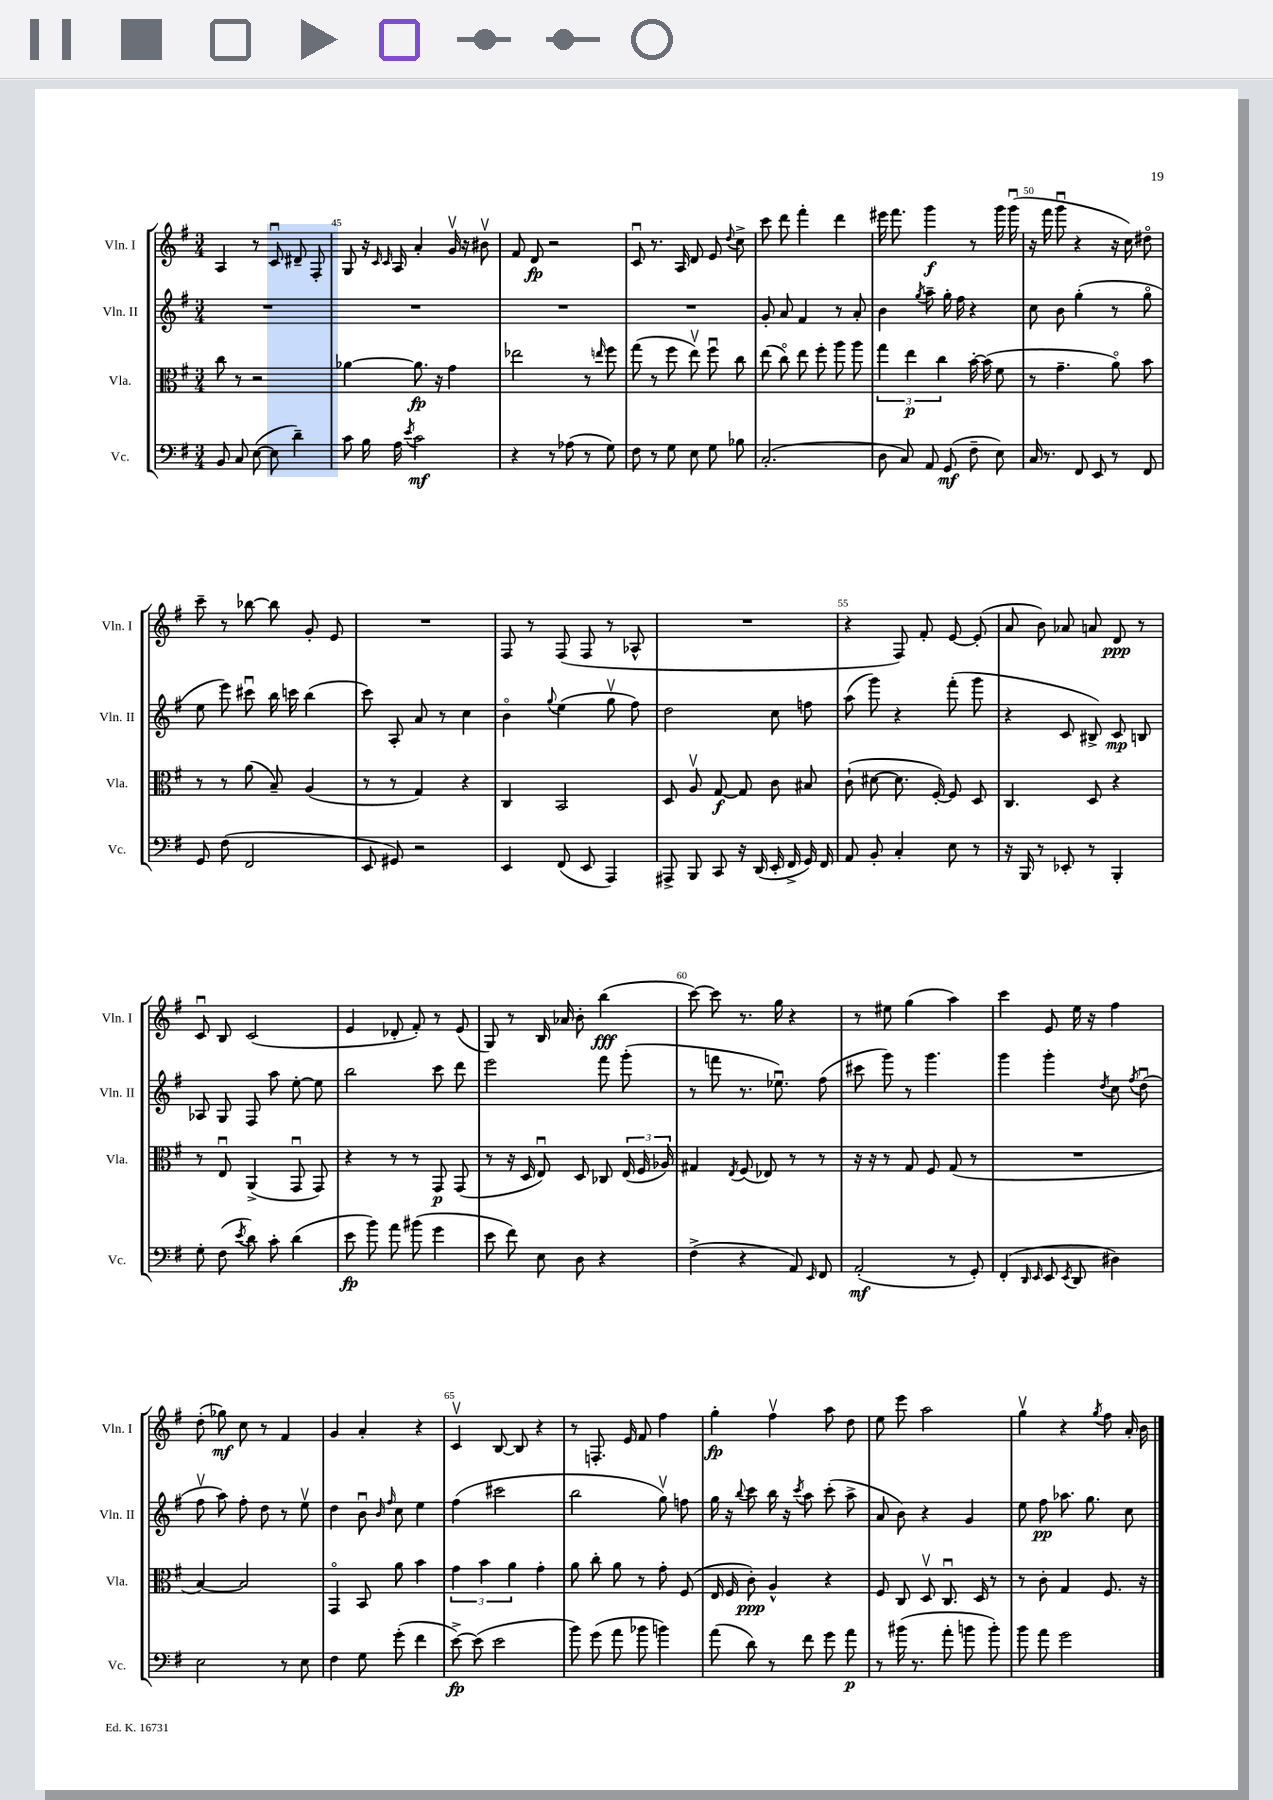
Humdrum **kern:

**kern	**dynam	**kern	**dynam	**kern	**dynam	**kern	**dynam
*part4	*part4	*part3	*part3	*part2	*part2	*part1	*part1
*staff4	*staff4	*staff3	*staff3	*staff2	*staff2	*staff1	*staff1
*I"Vc.	*	*I"Vla.	*	*I"Vln. II	*	*I"Vln. I	*
*I'Vc.	*	*I'Vla.	*	*I'Vln. II	*	*I'Vln. I	*
*clefF4	*	*clefC3	*	*clefG2	*	*clefG2	*
*k[f#]	*	*k[f#]	*	*k[f#]	*	*k[f#]	*
*M3/4	*	*M3/4	*	*M3/4	*	*M3/4	*
=44	=44	=44	=44	=44	=44	=44	=44
8BB/	.	8cc\	.	2.r	.	4A/	.
8C/	.	8r	.	.	.	.	.
([8E\	.	2r	.	.	.	8r	.
8E\]	.	.	.	.	.	8cu/	.
4d~\)	.	.	.	.	.	8d#X~/	.
.	.	.	.	.	.	8F#'/	.
=45	=45	=45	=45	=45	=45	=45	=45
8c\	.	[4a-X\	.	2.r	.	8G/	.
16B\	.	.	.	.	.	16r	.
.	.	.	.	.	.	16qqc/	.
.	.	.	.	.	.	16qqc/	.
16A\	.	.	.	.	.	16A/	.
8qe/	.	.	.	.	.	.	.
2c\	mf	8.a-\]	fp	.	.	4a'/	.
.	.	16r	.	.	.	.	.
.	.	4g\	.	.	.	16gv/	.
.	.	.	.	.	.	16r	.
.	.	.	.	.	.	8b#Xv\	.
=46	=46	=46	=46	=46	=46	=46	=46
4r	.	2ee-X\	.	2.r	.	8f#/	.
.	.	.	.	.	.	8d/	fp
8r	.	.	.	.	.	2r	.
(8A-X\	.	.	.	.	.	.	.
8r	.	8r	.	.	.	.	.
.	.	16qqeen/	.	.	.	.	.
8G\)	.	8ff#\	.	.	.	.	.
=47	=47	=47	=47	=47	=47	=47	=47
8F#\	.	(8gg\	.	2.r	.	8cu/	.
8r	.	8r	.	.	.	8.r	.
8G\	.	8ff#\	.	.	.	.	.
.	.	.	.	.	.	16A/	.
8E\	.	8eev\)	.	.	.	8d/	.
8G\	.	8ff#u\	.	.	.	8e/	.
.	.	.	.	.	.	8qqdd/	.
8B-X\	.	8cc\	.	.	.	8cc^\	.
=48	=48	=48	=48	=48	=48	=48	=48
(2.C'/	.	(8ee\	.	8g'/	.	8ccc\	.
.	.	8cc\)	.	8a/	.	8ddd\	.
.	.	8ee\	.	4f#/	.	4fff#'\	.
.	.	8ff#'\	.	.	.	.	.
.	.	8aa\	.	8r	.	4ddd\	.
.	.	8aa\	.	8a'/	.	.	.
=49	=49	=49	=49	=49	=49	=49	=49
8D\	.	6gg\	.	4b\	.	16eee#X\	.
.	.	.	.	.	.	8.fff#\	.
8C/)	.	.	.	.	.	.	.
.	.	6ee\	p	.	.	.	.
.	.	.	.	8qgg/	.	.	.
8AA/	.	.	.	8aa~\	.	4ggg\	f
.	.	6cc\	.	.	.	.	.
(8GG/	mf	.	.	16gg'\	.	.	.
.	.	.	.	16ff#\	.	.	.
8F#~\	.	[16b'\	.	4r	.	8r	.
.	.	(16b\]	.	.	.	.	.
8E\)	.	8f#\	.	.	.	16ggg\	.
.	.	.	.	.	.	(16gggu\	.
=50	=50	=50	=50	=50	=50	=50	=50
16C/	.	8r	.	8cc\	.	16r	.
8.r	.	.	.	.	.	16fff#\	.
.	.	4.g~\	.	8b\	.	8gggu\	.
8FF#/	.	.	.	(4gg'\	.	4r	.
8EE/	.	.	.	.	.	.	.
8r	.	8a\)	.	8r	.	16r	.
.	.	.	.	.	.	16cc\)	.
8FF#/	.	8b\	.	8gg\	.	8dd#X\	.
!!LO:LB:g=z
=51	=51	=51	=51	=51	=51	=51	=51
8GG/	.	8r	.	8ee\	.	8ccc~\	.
(8F#\	.	8r	.	8eee\)	.	8r	.
2FF#/	.	(8a\	.	8ccc#Xu\	.	[8bb-X\	.
.	.	8B~/)	.	16bb\	.	8bb-\]	.
.	.	.	.	16cccn\	.	.	.
.	.	(4A/	.	(4bb\	.	8g'/	.
.	.	.	.	.	.	8e/	.
=52	=52	=52	=52	=52	=52	=52	=52
8EE/	.	8r	.	8ccc\)	.	2.r	.
8GG#X/)	.	8r	.	8A'/	.	.	.
2r	.	4G/)	.	8a/	.	.	.
.	.	.	.	8r	.	.	.
.	.	4r	.	4cc\	.	.	.
=53	=53	=53	=53	=53	=53	=53	=53
4EE/	.	4C/	.	4b\	.	8F#/	.
.	.	.	.	.	.	8r	.
.	.	.	.	8qqgg/	.	.	.
(8FF#/	.	2BB/	.	(4ee\	.	(8F#/	.
8EE/	.	.	.	.	.	8F#/	.
4AAA/)	.	.	.	8ggv\	.	8r	.
.	.	.	.	8ff#\)	.	8A-X^^/	.
=54	=54	=54	=54	=54	=54	=54	=54
8AAA#X^/	.	8D/	.	2dd\	.	2.r	.
8BBB/	.	8Av/	.	.	.	.	.
8CC/	.	[8G/	f	.	.	.	.
16r	.	8G/]	.	.	.	.	.
(16DD/	.	.	.	.	.	.	.
16EE'/	.	8c\	.	8cc\	.	.	.
16FF#^/	.	.	.	.	.	.	.
16GG/)	.	8B#X/	.	8ffn\	.	.	.
16FF#/	.	.	.	.	.	.	.
=55	=55	=55	=55	=55	=55	=55	=55
8AA/	.	(8c`\	.	(8aa\	.	4r	.
8BB'/	.	[8d#X\	.	8ggg\)	.	.	.
4C'/	.	8.d#\]	.	4r	.	8F#/)	.
.	.	.	.	.	.	8f#'/	.
.	.	[16F#'/)	.	.	.	.	.
8E\	.	8F#/]	.	(8fff#'\	.	[8e/	.
8r	.	8D/	.	8ggg\	.	(8e'/]	.
=56	=56	=56	=56	=56	=56	=56	=56
16r	.	4.C/	.	4r	.	8a/	.
16BBB/	.	.	.	.	.	.	.
8r	.	.	.	.	.	8b\)	.
8EE-X'/	.	.	.	8c/	.	8a-X/	.
8r	.	8D/	.	8B#X^/)	.	8an/	.
4BBB'/	.	4r	.	8c/	mp	8d/	ppp
.	.	.	.	8Bn/	.	8r	.
!!LO:LB:g=z
=57	=57	=57	=57	=57	=57	=57	=57
8G'\	.	8r	.	8A-X/	.	8cu/	.
(8F#\	.	8Eu/	.	8G/	.	8B/	.
8qe/	.	.	.	.	.	.	.
8d\)	.	(4AA^/	.	8F#/	.	(2c/	.
8c'\	.	.	.	8aa\	.	.	.
(4d\	.	8GGu/	.	[8ee'\	.	.	.
.	.	8GG/)	.	8ee\]	.	.	.
=58	=58	=58	=58	=58	=58	=58	=58
8e\	fp	4r	.	2bb\	.	4e/	.
8b\)	.	.	.	.	.	.	.
8a\	.	8r	.	.	.	8d-X'/	.
(8b#X\	.	8r	.	.	.	8f#'/)	.
4g\	.	8GG/	p	8ccc\	.	8r	.
.	.	(8GG/	.	8ddd\	.	(8e/	.
=59	=59	=59	=59	=59	=59	=59	=59
8e\	.	8r	.	2eee\	.	8G/)	.
8f#\)	.	16r	.	.	.	8r	.
.	.	16D/	.	.	.	.	.
8E\	.	8Eu/)	.	.	.	16B/	.
.	.	.	.	.	.	16a-X/	.
8D\	.	8D/	.	.	.	8b'\	.
4r	.	8C-X/	.	8fff#\	.	(4bb\	fff
.	.	(24E/	.	(8ggg'\	.	.	.
.	.	24F#/	.	.	.	.	.
.	.	24A-X/)	.	.	.	.	.
=60	=60	=60	=60	=60	=60	=60	=60
(4F#^\	.	4G#X/	.	8r	.	[8ccc\)	.
.	.	.	.	8fffn\	.	8ccc\]	.
.	.	8qE/	.	.	.	.	.
4r	.	(8F#/	.	8.r	.	8.r	.
.	.	8E-X/)	.	.	.	.	.
.	.	.	.	8.ee-Xu\)	.	16gg\	.
8AA/)	.	8r	.	.	.	4r	.
16qqEE/	.	.	.	.	.	.	.
8FF#/	.	8r	.	(8ff#\	.	.	.
=61	=61	=61	=61	=61	=61	=61	=61
(2AA'/	mf	16r	.	8ccc#X\	.	8r	.
.	.	16r	.	.	.	.	.
.	.	8r	.	8ggg\)	.	8ee#X\	.
.	.	8G/	.	8r	.	(4gg\	.
.	.	8F#/	.	4.ggg\	.	.	.
8r	.	(8G/	.	.	.	4aa\)	.
8GG'/)	.	8r	.	.	.	.	.
=62	=62	=62	=62	=62	=62	=62	=62
(4FF#'/	.	2.r	.	4ggg\	.	4ccc\	.
16qqDD/	.	.	.	.	.	.	.
16qqEE/	.	.	.	.	.	.	.
8EE/	.	.	.	4ggg'\	.	8e/	.
8qEE/	.	.	.	.	.	.	.
8DD/	.	.	.	.	.	16ee\	.
.	.	.	.	.	.	16r	.
.	.	.	.	8qdd/	.	.	.
4D#X\)	.	.	.	8cc\	.	4ff#\	.
.	.	.	.	8qff#/	.	.	.
.	.	.	.	(8ddu\	.	.	.
!!LO:LB:g=z
=63	=63	=63	=63	=63	=63	=63	=63
2E\	.	[4B/)	.	8ff#v\	.	(8dd'\	.
.	.	.	.	8aa\)	.	8gg-X\)	mf
.	.	2B/]	.	8ff#'\	.	8cc\	.
.	.	.	.	8dd\	.	8r	.
8r	.	.	.	8r	.	4f#/	.
8E\	.	.	.	8eev\	.	.	.
=64	=64	=64	=64	=64	=64	=64	=64
4F#\	.	4GG/	.	4dd\	.	4g/	.
8G\	.	8BB/	.	8bu\	.	4a'/	.
.	.	.	.	16qqb/	.	.	.
.	.	.	.	16qqff#/	.	.	.
(8g'\	.	8a\	.	8cc\	.	.	.
4f#\	.	4b\	.	4ee\	.	4r	.
=65	=65	=65	=65	=65	=65	=65	=65
[8e^\)	fp	6g\	.	(4ff#\	.	4cv/	.
(8e\]	.	.	.	.	.	.	.
.	.	6b\	.	.	.	.	.
2e\	.	.	.	2ccc#X\	.	[8B/	.
.	.	6a\	.	.	.	.	.
.	.	.	.	.	.	8B/]	.
.	.	4g'\	.	.	.	4r	.
=66	=66	=66	=66	=66	=66	=66	=66
8b\)	.	8a\	.	2bb\	.	8r	.
(8g\	.	8cc'\	.	.	.	8.Fn'/	.
8a\	.	8a\	.	.	.	.	.
.	.	.	.	.	.	16e/	.
8b-X\	.	8r	.	.	.	8f#/	.
4bn\)	.	8g'\	.	8ggv\)	.	4ff#\	.
.	.	(8F#/	.	8ffn\	.	.	.
=67	=67	=67	=67	=67	=67	=67	=67
(8a\	.	16E/	.	16gg\	.	4gg'\	fp
.	.	16F#/	.	16r	.	.	.
.	.	.	.	8qqbb/	.	.	.
8d\)	.	8c'\)	ppp	8ccc\	.	.	.
8r	.	4A^^/	.	16bb\	.	4ff#v\	.
.	.	.	.	16r	.	.	.
.	.	.	.	8qccc/	.	.	.
8f#\	.	.	.	8aa\	.	.	.
8g\	.	4r	.	(8ccc'\	.	8aa\	.
8a\	p	.	.	8aa^\	.	8dd\	.
=68	=68	=68	=68	=68	=68	=68	=68
8r	.	8F#/	.	8a/	.	8ee\	.
(16b#X\	.	8C/	.	8b\)	.	8eee\	.
8.r	.	.	.	.	.	.	.
.	.	8Dv/	.	4r	.	2aa\	.
8a'\	.	8.Cu/	.	.	.	.	.
8bn\	.	.	.	4g/	.	.	.
.	.	16D/	.	.	.	.	.
8b'\)	.	8r	.	.	.	.	.
=69	=69	=69	=69	=69	=69	=69	=69
8b\	.	8r	.	8ee\	.	4ggv\	.
8a\	.	8c'\	.	8ff#\	pp	.	.
2g\	.	4G/	.	8.aa-X\	.	4r	.
.	.	.	.	8.gg\	.	.	.
.	.	.	.	.	.	8qgg/	.
.	.	8.F#/	.	.	.	8ff#\	.
.	.	.	.	8cc\	.	16a'/	.
.	.	16r	.	.	.	16b\	.
==	==	==	==	==	==	==	==
*-	*-	*-	*-	*-	*-	*-	*-
